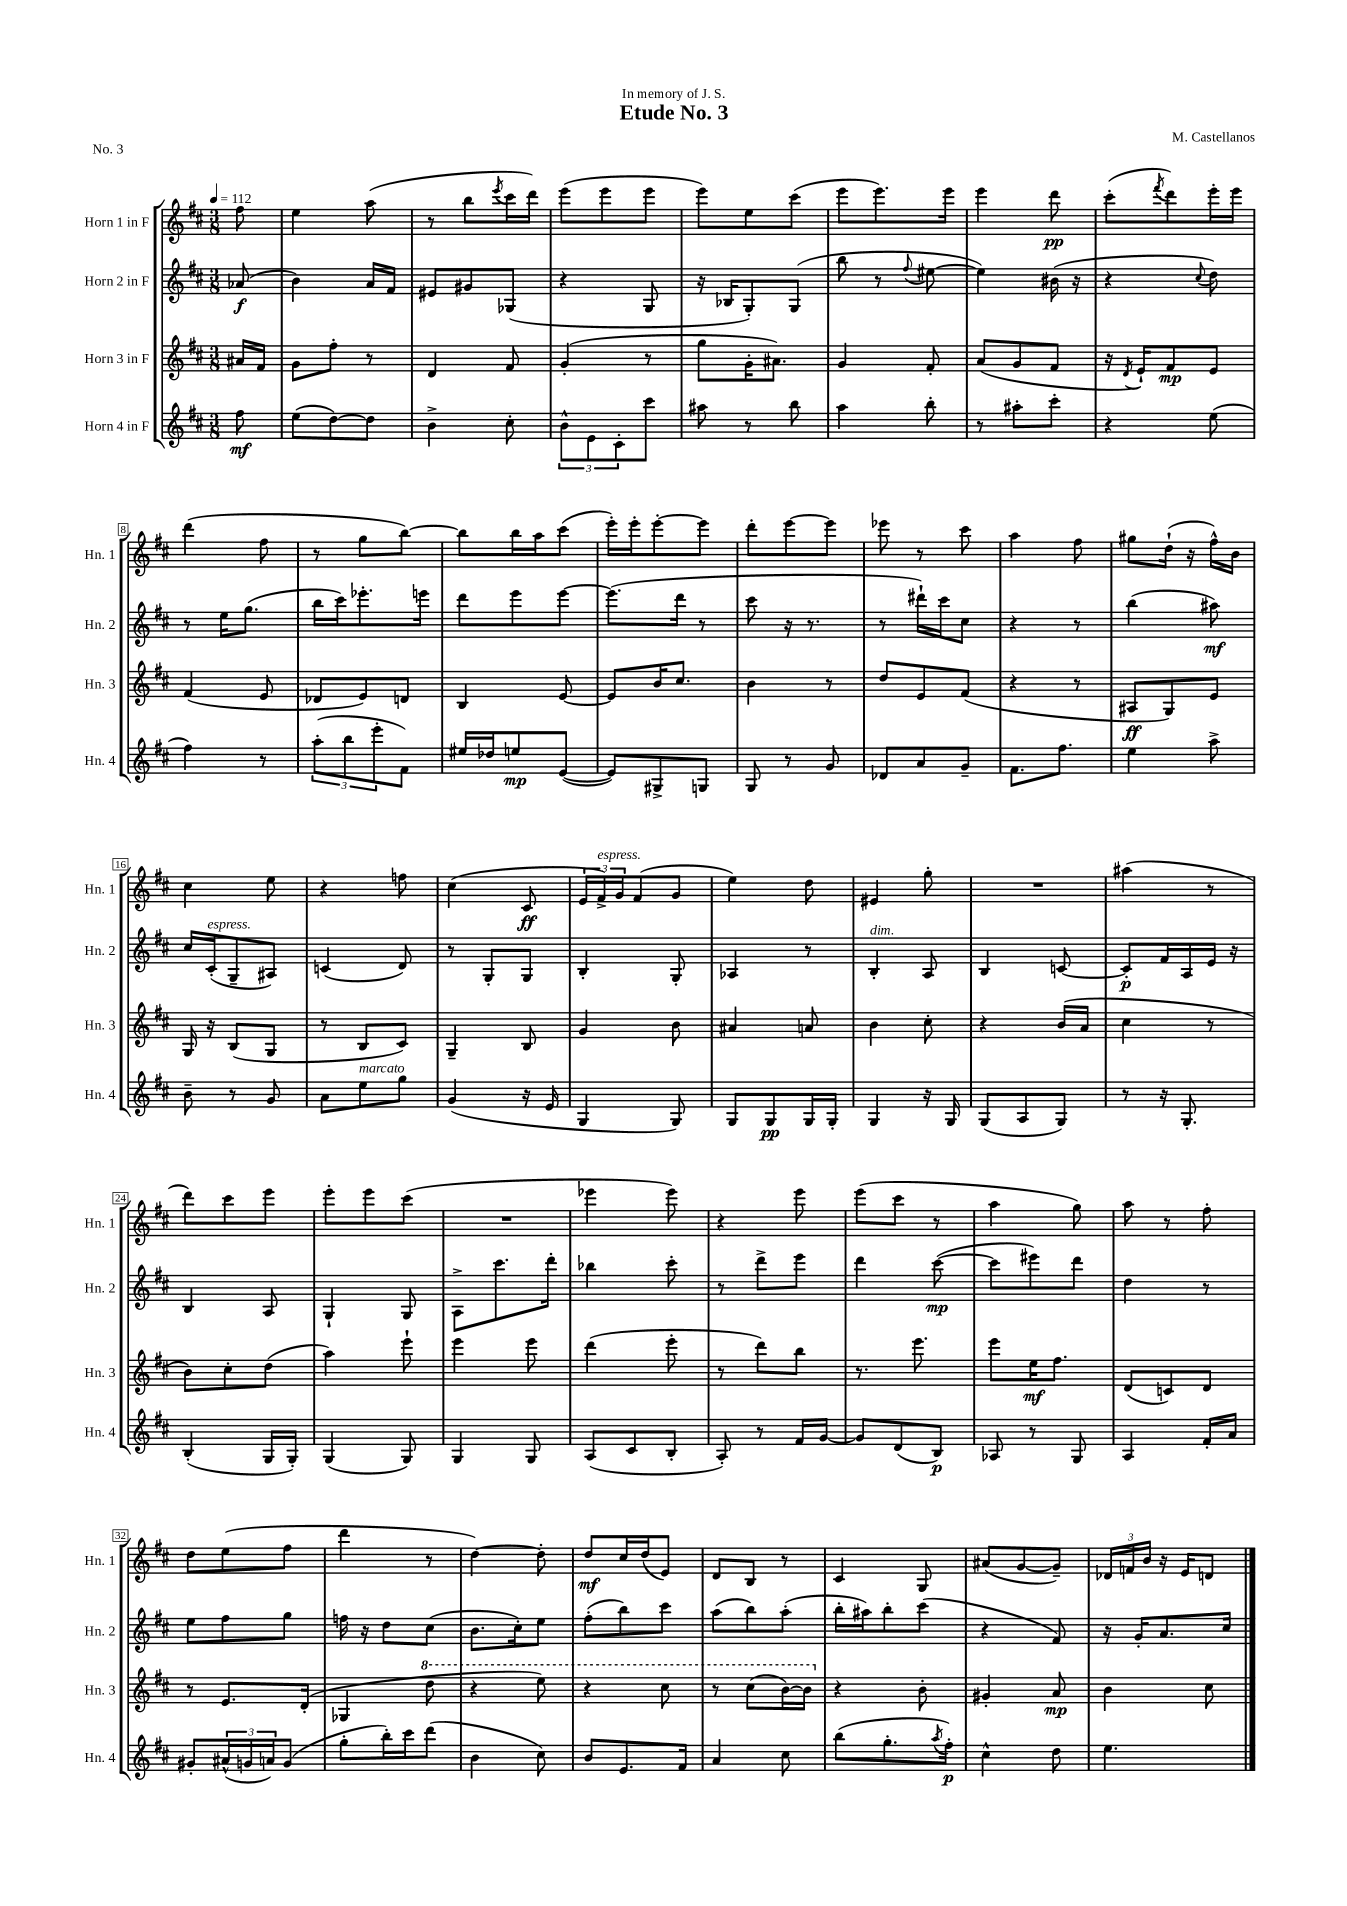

**kern	**kern	**kern	**kern
*staff4	*staff3	*staff2	*staff1
*clefG2	*clefG2	*clefG2	*clefG2
*k[f#c#]	*k[f#c#]	*k[f#c#]	*k[f#c#]
*M3/8	*M3/8	*M3/8	*M3/8
*MM112	*MM112	*MM112	*MM112
8ff#	16a#	(8a-	8ff#
.	16f#	.	.
=	=	=	=
(8ee	8g	4b)	4ee
[8dd)	8ff#'	.	.
8dd]	8r	16a	(8aa
.	.	16f#	.
=	=	=	=
4b^	4d	8e#	8r
.	.	8g#	8bb
.	.	.	8qeee
8cc#'	8f#	(8G-	16ccc#
.	.	.	16ddd)
=	=	=	=
12b^^	(4g'	4r	(8eee
12e	.	.	.
.	.	.	8eee
12c#'	.	.	.
8ccc#	8r	8G	8eee
=	=	=	=
8aa#	8gg	16r	8eee)
.	.	16B-	.
8r	16g'	8G')	8ee
.	8.a#)	.	.
8bb	.	(8G	(8ccc#
=	=	=	=
4aa	4g	8bb	8eee
.	.	8r	8.eee)
.	.	8qqff#	.
8bb'	8f#'	[8ee#	.
.	.	.	16eee
=	=	=	=
8r	(8a	4ee#])	4eee
8aa#'	8g	.	.
8ccc#'	8f#	(16b#	8ddd
.	.	16r	.
=	=	=	=
4r	16r	4r	(8ccc#'
.	8qd	.	.
.	16e`)	.	.
.	.	.	8qfff#
.	8f#	.	8ddd)
.	.	8qqcc#	.
(8ee	8e	8dd)	16eee'
.	.	.	16eee
=	=	=	=
4ff#)	(4f#	8r	(4ddd
.	.	16ee	.
.	.	(8.gg	.
8r	8e	.	8ff#
=	=	=	=
(12aa'	8d-	16bb	8r
.	.	16ccc#)	.
12bb	.	.	.
.	8e)	8.eee-'	8gg
12eee'	.	.	.
8f#)	8d	.	[8bb)
.	.	16eee	.
=	=	=	=
16ee#	4B	8ddd	8bb]
16dd-	.	.	.
8ee	.	8eee	16bb
.	.	.	16aa
([8e	[8e	[8eee	(8ccc#
=	=	=	=
8e])	8e]	(8.eee]	16eee')
.	.	.	16eee'
8G#^	16b	.	[8eee'
.	8.cc#	16ddd	.
8G	.	8r	8eee]
=	=	=	=
8G	4b	8ccc#	8ddd'
8r	.	16r	[8eee
.	.	8.r	.
8g	8r	.	8eee]
=	=	=	=
8d-	8dd	8r	8eee-
8a	8e	16ddd#`)	8r
.	.	16ccc#	.
8g~	(8f#	8cc#	8ccc#
=	=	=	=
8.f#	4r	4r	4aa
8.ff#	.	.	.
.	8r	8r	8ff#
=	=	=	=
4ee	8A#	(4bb	8gg#
.	8G)	.	(16dd`
.	.	.	16r
8aa^	8e	8aa#)	16ff#^^)
.	.	.	16b
=	=	=	=
8b~	16G	16cc#	4cc#
.	16r	(16c#'	.
8r	(8B	8G~	.
8g	8G	8A#)	8ee
=	=	=	=
8a	8r	(4c	4r
8ee	8B	.	.
8gg	8c#)	8d)	8ff
=	=	=	=
(4g	4G~	8r	(4cc#
.	.	8G'	.
16r	8B	8G	8c#
16e	.	.	.
=	=	=	=
4G	4g	4B'	24e
.	.	.	24f#^)
.	.	.	24g
.	.	.	(8f#
8G)	8b	8G'	8g
=	=	=	=
8G	4a#	4A-	4ee)
8G	.	.	.
16G	8a	8r	8dd
16G'	.	.	.
=	=	=	=
4G	4b	4B'	4e#
16r	8cc#'	8A	8gg'
16G	.	.	.
=	=	=	=
(8G	4r	4B	4.r
8A	.	.	.
8G)	(16b	[8c	.
.	16a	.	.
=	=	=	=
8r	4cc#	8c']	(4aa#
16r	.	16f#	.
8.G'	.	16A	.
.	8r	16e	8r
.	.	16r	.
=	=	=	=
(4B'	8b)	4B	8ddd)
.	8cc#'	.	8ccc#
16G	(8dd	8A	8eee
16G')	.	.	.
=	=	=	=
(4G	4aa)	4G`	8eee'
.	.	.	8eee
8G)	8eee`	8G	(8ccc#
=	=	=	=
4G	4eee	8A^	4.r
.	.	8.ccc#	.
8G	8eee	.	.
.	.	16ddd'	.
=	=	=	=
(8A	(4ddd	4bb-	4eee-
8c#	.	.	.
8B'	8eee'	8ccc#'	8eee-)
=	=	=	=
8A')	8r	8r	4r
8r	8ddd)	8ddd^	.
16f#	8bb	8eee	8eee
[16g	.	.	.
=	=	=	=
8g]	8.r	4ddd	(8eee
(8d	.	.	8ccc#
.	8.eee	.	.
8B)	.	([8ccc#	8r
=	=	=	=
8A-	8eee	8ccc#]	4aa
8r	16ee	8eee#)	.
.	8.ff#	.	.
8G	.	8ddd	8gg)
=	=	=	=
4A	(8d	4dd	8aa
.	8c)	.	8r
16f#'	8d	8r	8ff#'
16a	.	.	.
=	=	=	=
8g#'	8r	8ee	8dd
(24a#^^	8.e	8ff#	(8ee
24g	.	.	.
24a)	.	.	.
(8g	.	8gg	8ff#
.	(16d'	.	.
=	=	=	=
8gg'	4G-	16ff	4ddd
.	.	16r	.
16bb')	.	8dd	.
16ccc#	.	.	.
(8ddd	8ddd	(8cc#	8r
=	=	=	=
4b	4r	8.b	[4dd)
.	.	16cc#')	.
8cc#)	8eee)	8ee	8dd']
=	=	=	=
8b	4r	(8ff#'	8dd
8.e	.	8bb)	16cc#
.	.	.	(16dd
.	8ccc#	8ccc#	8e)
16f#	.	.	.
=	=	=	=
4a	8r	(8aa	8d
.	(8ccc#	8bb)	8B
8cc#	[16bb)	(8aa'	8r
.	16bb]	.	.
=	=	=	=
(8bb	4r	16bb'	4c#
.	.	16aa#)	.
8.gg'	.	8bb'	.
.	8b'	(8ccc#	8G
8qaa	.	.	.
16ff#')	.	.	.
=	=	=	=
4cc#^^	4g#'	4r	(8a#
.	.	.	[8g
8dd	8a	8f#)	8g~])
=	=	=	=
4.ee	4b	16r	24d-
.	.	.	24f
.	.	16g'	.
.	.	.	24b
.	.	8.a	16r
.	.	.	16e
.	8cc#	.	8d
.	.	16cc#	.
==	==	==	==
*-	*-	*-	*-
